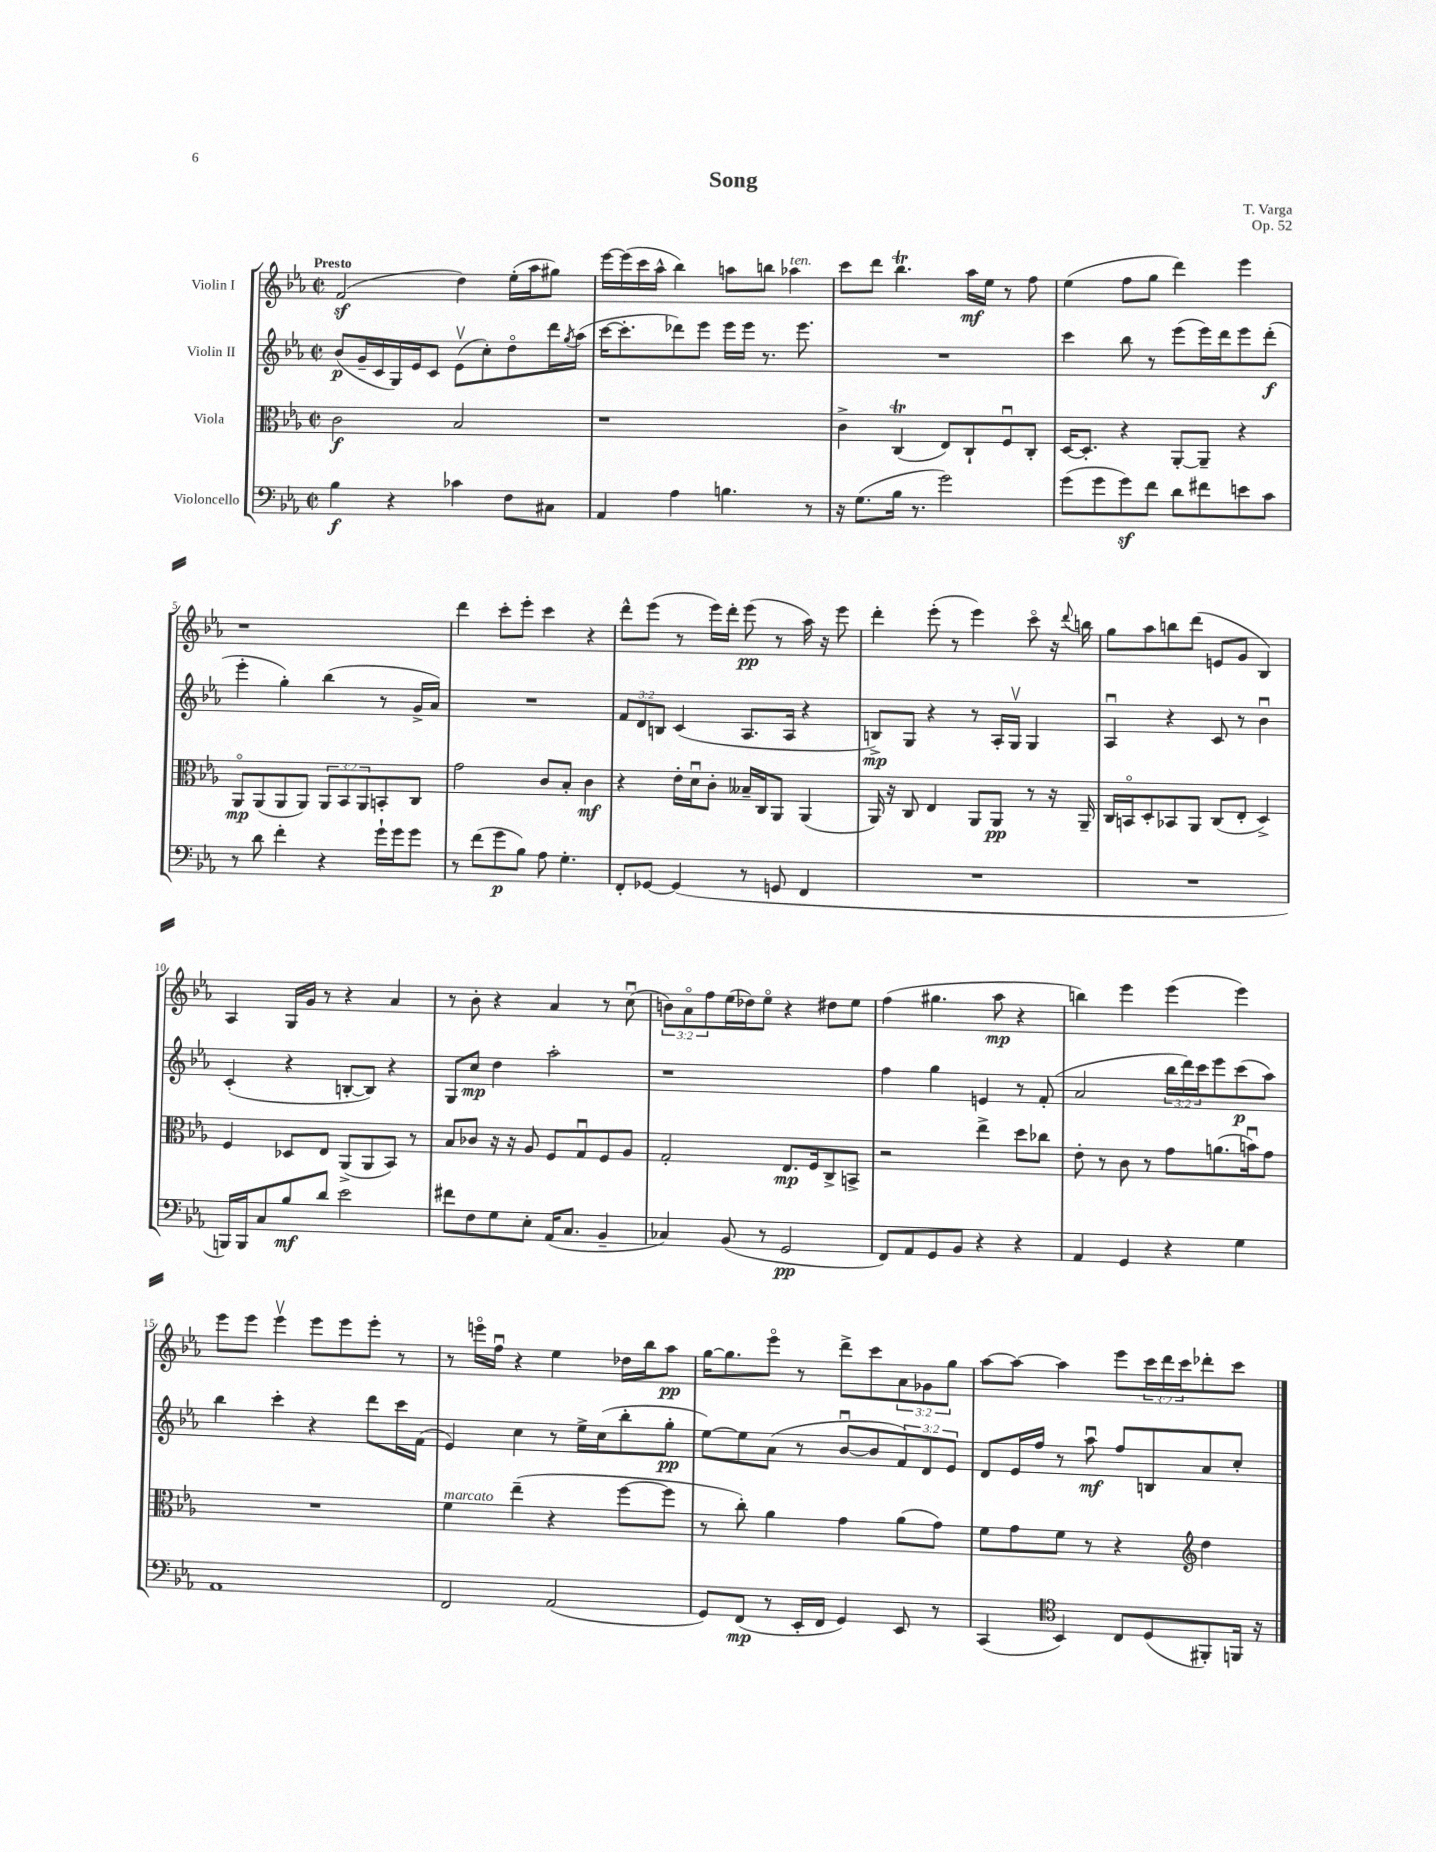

**kern	**dynam	**kern	**dynam	**kern	**dynam	**kern	**dynam
*part4	*part4	*part3	*part3	*part2	*part2	*part1	*part1
*staff4	*staff4	*staff3	*staff3	*staff2	*staff2	*staff1	*staff1
*I"Violoncello	*	*I"Viola	*	*I"Violin II	*	*I"Violin I	*
*clefF4	*	*clefC3	*	*clefG2	*	*clefG2	*
*k[b-e-a-]	*	*k[b-e-a-]	*	*k[b-e-a-]	*	*k[b-e-a-]	*
*M2/2	*	*M2/2	*	*M2/2	*	*M2/2	*
*met(c|)	*	*met(c|)	*	*met(c|)	*	*met(c|)	*
=1	=1	=1	=1	=1	=1	=1	=1
!	!	!	!	!	!	!LO:TX:a:B:t=Presto	!
4B-\	f	2c\	f	(8b-/L	p	(2fz/	.
.	.	.	.	16g~/L	.	.	.
.	.	.	.	16c/	.	.	.
4r	.	.	.	16G/)	.	.	.
.	.	.	.	16e-/J	.	.	.
.	.	.	.	8c/J	.	.	.
4c-X\	.	2B-/	.	(8e-v\L	.	4dd\)	.
.	.	.	.	8cc'\)	.	.	.
8F\L	.	.	.	8dd\	.	(16ee-'\LL	.
.	.	.	.	.	.	16aa-\J	.
8C#X\J	.	.	.	16ddd\L	.	8gg#X\J)	.
.	.	.	.	8qgg/	.	.	.
.	.	.	.	(16aa-\JJ	.	.	.
=2	=2	=2	=2	=2	=2	=2	=2
4AA-/	.	1r	.	[16ccc\KL	.	[16eee-\LL	.
.	.	.	.	8.ccc'\]	.	(16eee-\]	.
.	.	.	.	.	.	16ccc\	.
.	.	.	.	.	.	16aa-^^\JJ	.
4A-\	.	.	.	8ddd-X\)	.	4bb-\)	.
.	.	.	.	8eee-\J	.	.	.
4.Bn\	.	.	.	16eee-\LL	.	8aan\L	.
.	.	.	.	16eee-\JJ	.	.	.
.	.	.	.	8.r	.	8bbn\J	.
!	!	!	!	!	!	!LO:TX:a:i:t=ten.	!
.	.	.	.	.	.	4aa-X\	.
.	.	.	.	8.eee-\	.	.	.
8r	.	.	.	.	.	.	.
=3	=3	=3	=3	=3	=3	=3	=3
16r	.	4c^\	.	1r	.	8ccc\L	.
(8.G\L	.	.	.	.	.	.	.
.	.	.	.	.	.	8ddd\J	.
16B-\Jk	.	(4CT/	.	.	.	4.bb-T\	.
8.r	.	.	.	.	.	.	.
2g\)	.	8E-/L)	.	.	.	.	.
.	.	8C`/	.	.	.	16aa-\LL	mf
.	.	.	.	.	.	16ee-\JJ	.
.	.	8Fu/	.	.	.	8r	.
.	.	8C'/J	.	.	.	8ff\	.
=4	=4	=4	=4	=4	=4	=4	=4
(8g\L	.	[16D/KL	.	4ccc\	.	(4ee-\	.
.	.	8.D'/J]	.	.	.	.	.
8g\	.	.	.	.	.	.	.
8gz\)	.	4r	.	8bb-\	.	8ff\L	.
8f\J	.	.	.	8r	.	8gg\J	.
8d\L	.	[8AA-'/L	.	(8eee-\L	.	4ddd\)	.
8f#X\	.	8AA-~/J]	.	16eee-\L)	.	.	.
.	.	.	.	16ddd\J	.	.	.
8en\	.	4r	.	8eee-\	.	4eee-\	.
8c\J	.	.	.	(8ddd'\J	f	.	.
!!LO:LB:g=z
=5	=5	=5	=5	=5	=5	=5	=5
8r	.	8AA-/L	mp	4eee-'\	.	1r	.
8d\	.	(8AA-/	.	.	.	.	.
4f'\	.	8AA-/	.	4gg'\)	.	.	.
.	.	8AA-/J)	.	.	.	.	.
4r	.	12AA-/L	.	(4bb-\	.	.	.
.	.	12BB-/	.	.	.	.	.
.	.	12AA-/	.	.	.	.	.
16g`\LL	.	8BBn'/	.	8r	.	.	.
16g\J	.	.	.	.	.	.	.
8g\J	.	8C/J	.	16g^/LL	.	.	.
.	.	.	.	16a-/JJ)	.	.	.
=6	=6	=6	=6	=6	=6	=6	=6
8r	.	2g\	.	1r	.	4ddd\	.
(8f\L	.	.	.	.	.	.	.
8g\	p	.	.	.	.	8ccc'\L	.
8B-\J)	.	.	.	.	.	8eee-'\J	.
8A-\	.	8c/L	.	.	.	4ccc\	.
4.G'\	.	8B-'/J	.	.	.	.	.
.	.	4c\	mf	.	.	4r	.
=7	=7	=7	=7	=7	=7	=7	=7
8FF'/L	.	4r	.	12f/L	.	8ddd^^\L	.
.	.	.	.	12d/	.	.	.
[8GG-X/J	.	.	.	.	.	(8eee-\J	.
.	.	.	.	12Bn/J	.	.	.
(4GG-/]	.	16e-'\LL	.	(4c/	.	8r	.
.	.	16du\J	.	.	.	.	.
.	.	8c'\J	.	.	.	16eee-\LL)	.
.	.	.	.	.	.	16ddd'\JJ	.
8r	.	16B--X~/LL	.	8.A-/L	.	(8eee-\	pp
.	.	16C/J	.	.	.	.	.
8GGn/	.	8AA-/J	.	.	.	8r	.
.	.	.	.	16A-/Jk	.	.	.
4FF/	.	(4AA-/	.	4r	.	16aa-\)	.
.	.	.	.	.	.	16r	.
.	.	.	.	.	.	8eee-\	.
=8	=8	=8	=8	=8	=8	=8	=8
1r	.	16AA-/)	.	8Bn^/L)	mp	4ddd'\	.
.	.	16r	.	.	.	.	.
.	.	8C/	.	8G/J	.	.	.
.	.	4E-/	.	4r	.	(8eee-'\	.
.	.	.	.	.	.	8r	.
.	.	8AA-/L	.	8r	.	4eee-\)	.
.	.	8AA-/J	pp	16A-'/LL	.	.	.
.	.	.	.	16Gv/JJ	.	.	.
.	.	8r	.	4G/	.	8ccc\	.
.	.	16r	.	.	.	16r	.
.	.	.	.	.	.	8qqddd/	.
.	.	16AA-~/	.	.	.	16bbn\	.
=9	=9	=9	=9	=9	=9	=9	=9
1r	.	16C/LL	.	4A-u/	.	8gg\L	.
.	.	16BBn/J	.	.	.	.	.
.	.	8D'/	.	.	.	8aa-\	.
.	.	8BB-X/	.	4r	.	8bbn\	.
.	.	8AA-/J	.	.	.	(8ddd\J	.
.	.	(8C/L	.	8c/	.	8en/L	.
.	.	8E-'/J	.	8r	.	8g/J	.
.	.	4D^/)	.	4b-u\	.	4B-/)	.
!!LO:LB:g=z
=10	=10	=10	=10	=10	=10	=10	=10
16BBBn/LL)	.	4F/	.	(4c'/	.	4A-/	.
16BBB/J	.	.	.	.	.	.	.
8C/	.	.	.	.	.	.	.
8B-/	mf	8D-X/L	.	4r	.	16G/LL	.
.	.	.	.	.	.	16g/JJ	.
8d/J	.	8E-/J	.	.	.	8r	.
2e-\	.	(8AA-^/L	.	[8Bn'/L	.	4r	.
.	.	8AA-/	.	8B/J])	.	.	.
.	.	8BB-/J)	.	4r	.	4a-/	.
.	.	8r	.	.	.	.	.
=11	=11	=11	=11	=11	=11	=11	=11
8f#X\L	.	8B-/L	.	8G/L	.	8r	.
8F\	.	8c-X/J	.	8cc/J	mp	8b-'\	.
8G\	.	16r	.	4dd\	.	4r	.
.	.	16r	.	.	.	.	.
8E-'\J	.	8A-/	.	.	.	.	.
(16AA-/KL	.	8F/L	.	2aa-'\	.	4a-/	.
8.C/J	.	.	.	.	.	.	.
.	.	8Gu/	.	.	.	.	.
4BB-~/	.	8F/	.	.	.	8r	.
.	.	8A-/J	.	.	.	(8ccu\	.
=12	=12	=12	=12	=12	=12	=12	=12
4C-X/)	.	2G'/	.	1r	.	12bn\L)	.
.	.	.	.	.	.	12a-\	.
.	.	.	.	.	.	12ff\	.
(8BB-/	.	.	.	.	.	(16ee-\L	.
.	.	.	.	.	.	16dd-X\J)	.
8r	.	.	.	.	.	8ee-\J	.
2GG/	pp	8.E-/L	mp	.	.	4r	.
.	.	16F/k	.	.	.	.	.
.	.	8C^/	.	.	.	8dd#X\L	.
.	.	8BBn^/J	.	.	.	8ee-\J	.
=13	=13	=13	=13	=13	=13	=13	=13
8FF/L)	.	2r	.	4ff\	.	(4ff\	.
8AA-/	.	.	.	.	.	.	.
8GG/	.	.	.	4gg\	.	4.gg#X\	.
8BB-/J	.	.	.	.	.	.	.
4r	.	4ee-^\	.	4en/	.	.	.
.	.	.	.	.	.	8aa-\	mp
4r	.	8dd\L	.	8r	.	4r	.
.	.	8cc-X\J	.	(8f'/	.	.	.
=14	=14	=14	=14	=14	=14	=14	=14
4AA-/	.	8e-'\	.	2a-/	.	4bbn\)	.
.	.	8r	.	.	.	.	.
4GG/	.	8c\	.	.	.	4eee-\	.
.	.	8r	.	.	.	.	.
4r	.	8g\L	.	24bb-\LL	.	(4eee-\	.
.	.	.	.	24ddd\)	.	.	.
.	.	.	.	24ccc\J	.	.	.
.	.	(8.an\	.	8eee-\	.	.	.
4G\	.	.	.	(8ccc\	p	4eee-\)	.
.	.	16bnu\k)	.	.	.	.	.
.	.	8g\J	.	8aa-\J)	.	.	.
!!LO:LB:g=z
=15	=15	=15	=15	=15	=15	=15	=15
1AA-	.	1r	.	4bb-\	.	8eee-\L	.
.	.	.	.	.	.	8eee-\J	.
.	.	.	.	4ccc'\	.	4eee-v\	.
.	.	.	.	4r	.	8eee-\L	.
.	.	.	.	.	.	8eee-\	.
.	.	.	.	8ddd\L	.	8eee-'\J	.
.	.	.	.	16ccc\L	.	8r	.
.	.	.	.	(16f\JJ	.	.	.
=16	=16	=16	=16	=16	=16	=16	=16
!	!	!LO:TX:a:i:t=marcato	!	!	!	!	!
2FF/	.	4f\	.	4e-/)	.	8r	.
.	.	.	.	.	.	16eeen\LL	.
.	.	.	.	.	.	16ffu\JJ	.
.	.	(4ee-~\	.	4cc\	.	4r	.
(2AA-/	.	4r	.	8r	.	4ee-\	.
.	.	.	.	16ee-^\LL	.	.	.
.	.	.	.	(16cc\J	.	.	.
.	.	[8ff\L	.	8bb-'\	.	16dd-X\LL	.
.	.	.	.	.	.	16bb-\J	.
.	.	8ff\J]	.	8gg'\J	pp	8aa-\J	pp
=17	=17	=17	=17	=17	=17	=17	=17
8GG/L)	.	8r	.	[8ee-\L)	.	[16gg\KL	.
.	.	.	.	.	.	8.gg\]	.
(8FF/J	mp	8cc'\)	.	8ee-\]	.	.	.
8r	.	4a-\	.	(8a-\J	.	8eee-\J	.
16EE-'/LL	.	.	.	8r	.	8r	.
16FF/JJ	.	.	.	.	.	.	.
4GG/)	.	4g\	.	[8b-u/L	.	8ddd^\L	.
.	.	.	.	8b-/]	.	8ccc\	.
8EE-/	.	(8a-\L	.	12f/)	.	12a-\	.
.	.	.	.	12d/	.	12g-X\	.
8r	.	8g\J)	.	.	.	.	.
.	.	.	.	12e-/J	.	12gg\J	.
=18	=18	=18	=18	=18	=18	=18	=18
(4CC/	.	8f\L	.	8d/L	.	[8aa-\L	.
.	.	8g\	.	16e-/L	.	8aa-\J_	.
.	.	.	.	16ff/JJ	.	.	.
*clefC4	*	*	*	*	*	*	*
4BB-/)	.	8f\J	.	8r	.	4aa-\]	.
.	.	8r	.	8aa-u\	mf	.	.
8C/L	.	4r	.	8ff/L	.	8eee-\L	.
(8D/	.	.	.	8Bn/	.	24ccc\L	.
.	.	.	.	.	.	24ddd\	.
.	.	.	.	.	.	24ccc\J	.
*	*	*clefG2	*	*	*	*	*
8FF#X'/)	.	4dd\	.	8a-/	.	8ddd-X'\	.
16FFn/Jk	.	.	.	8cc'/J	.	8ccc\J	.
16r	.	.	.	.	.	.	.
==	==	==	==	==	==	==	==
*-	*-	*-	*-	*-	*-	*-	*-
